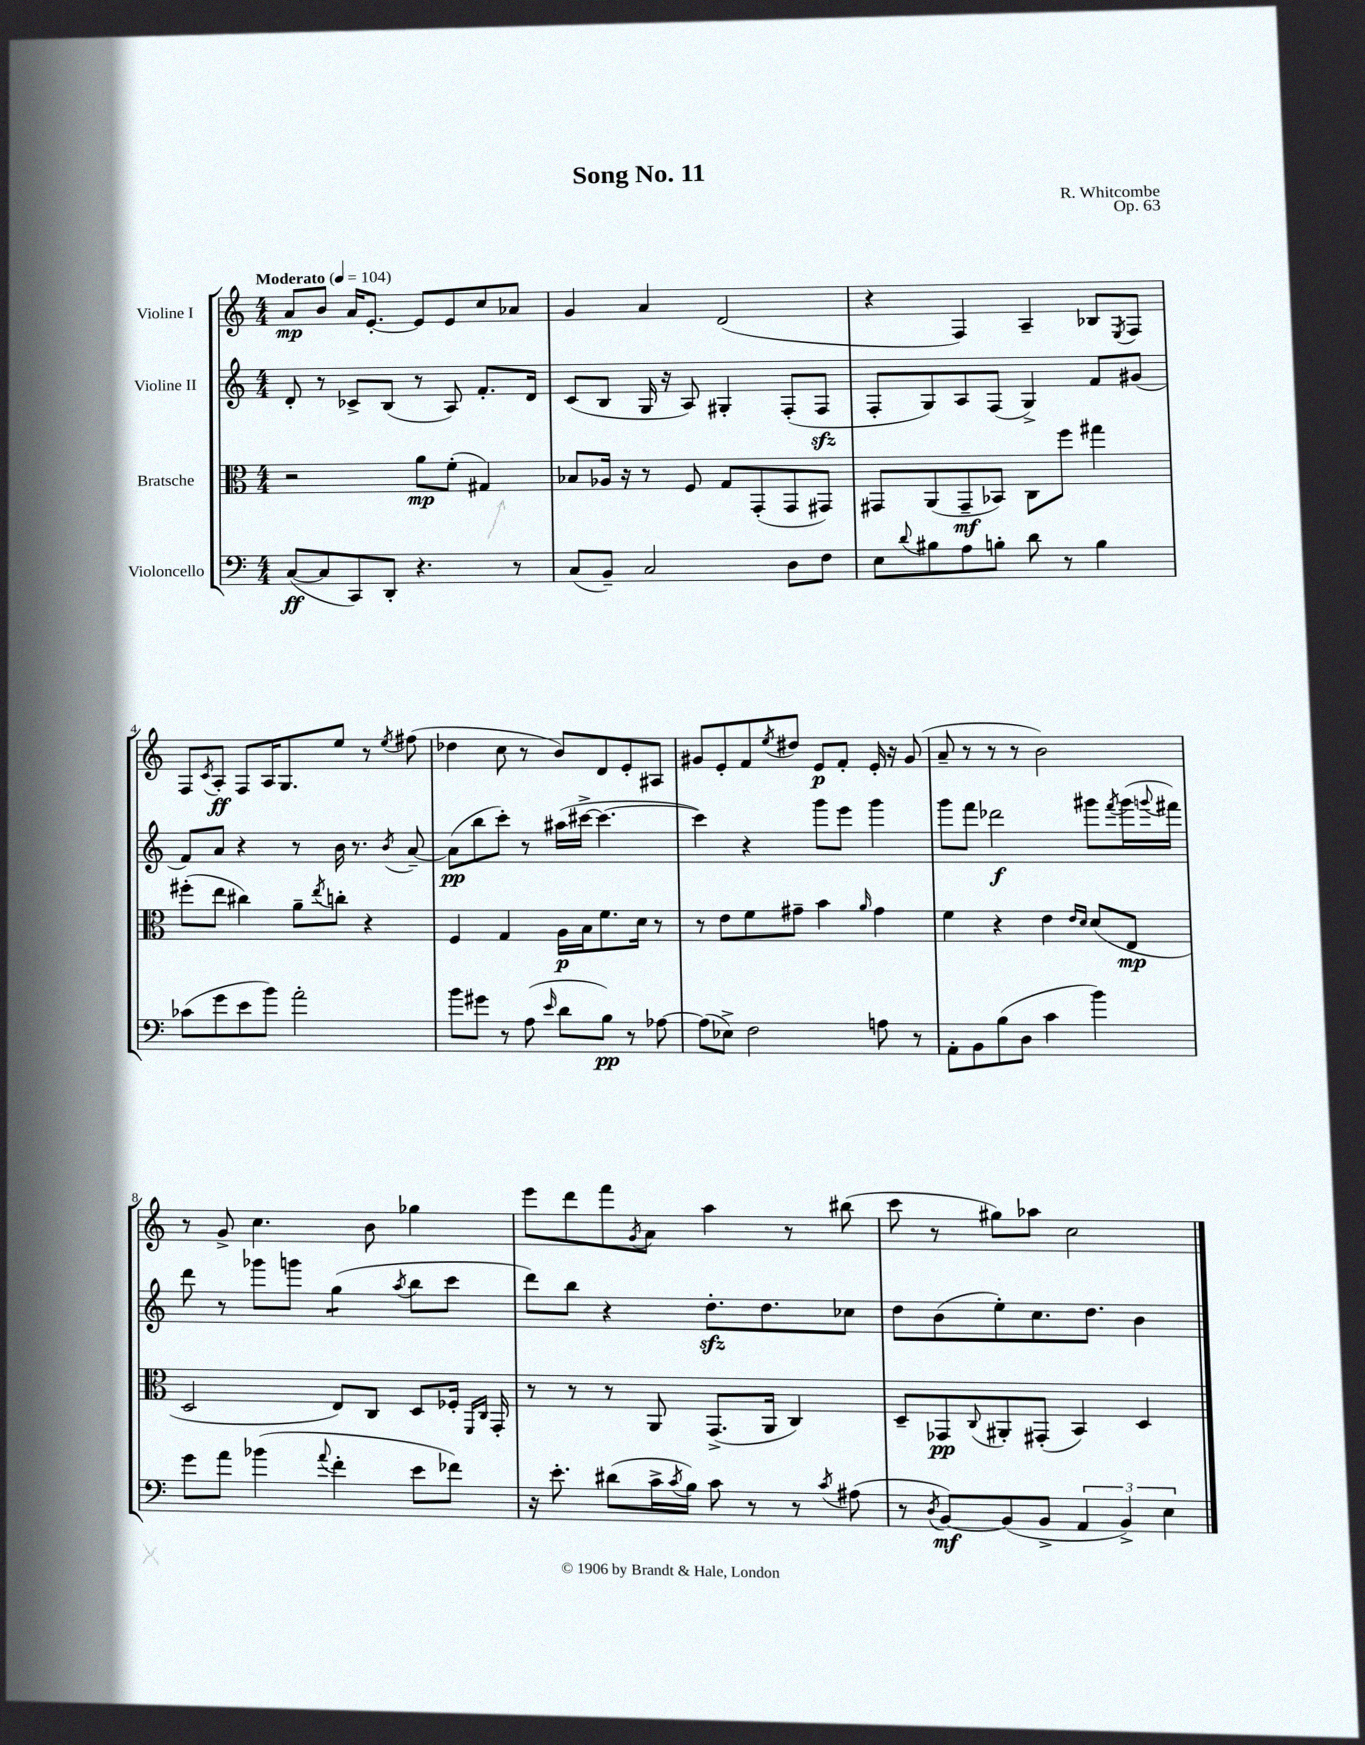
\header { title = "Song No. 11" composer = "R. Whitcombe" opus = "Op. 63" }
<<
\new StaffGroup <<
\new Staff = "s0" \with { instrumentName = "Violine I" } {
    \clef treble \key c \major \numericTimeSignature \time 4/4 \tempo "Moderato" 4 = 104
    a'8\mp b'8 a'16 e'8.~-. e'8 e'8 c''8 aes'8 |
    g'4 a'4 d'2( |
    r4 f4) a4-- bes8 \acciaccatura { e8 } f8 |
    f8 \acciaccatura { c'8 } a8-.\ff f8 a16 g8. e''8 r8 \acciaccatura { e''8 } fis''8( |
    des''4 c''8 r8 b'8) d'8 e'8-. ais8 |
    gis'8 e'8-. f'8 \acciaccatura { e''8 } dis''8 e'8\p f'8-. e'16-. r16 gis'8( |
    a'8-- r8 r8 r8 b'2) |
    r8 g'8-> c''4. b'8 ges''4 |
    e'''8 d'''8 f'''8 \acciaccatura { g'8 } a'8 a''4 r8 bis''8( |
    c'''8 r8 gis''8) aes''8 c''2 \bar "|." |
}
\new Staff = "s1" \with { instrumentName = "Violine II" } {
    \clef treble \key c \major \numericTimeSignature \time 4/4
    d'8-. r8 ces'8-> b8( r8 a8) f'8.-. d'16 |
    c'8( b8 g16 r16 a8) gis4-. f8-.( f8\sfz |
    f8-. g8) a8 f8( g4->) f'8 gis'8( |
    f'8) a'8 r4 r8 b'16 r8. \acciaccatura { b'8 } a'8~-- |
    a'8\pp( b''8 c'''8-.) r8 ais''16( cis'''16~-> cis'''4.~ |
    cis'''4) r4 g'''8 e'''8 g'''4 |
    g'''8 f'''8 des'''2\f gis'''8 \acciaccatura { f'''8 } gis'''16( \appoggiatura { g'''8 } fis'''16) |
    d'''8 r8 ges'''8 g'''8 g''4:8( \acciaccatura { a''8 } b''8 c'''8 |
    d'''8) b''8 r4 d''8.-.\sfz d''8. ces''8 |
    d''8 b'8( e''8-.) c''8. d''8. b'4 \bar "|." |
}
\new Staff = "s2" \with { instrumentName = "Bratsche" } {
    \clef alto \key c \major \numericTimeSignature \time 4/4
    r2 a'8\mp f'8-.( gis4) |
    bes8 aes16 r16 r8 f8 g8 g,8-.( g,8 gis,8) |
    gis,8 a,8( gis,8--\mf bes,8) c8 f''8 gis''4 |
    fis''8-.( e''8 cis''4) a'8-- \acciaccatura { e''8 } c''8-. r4 |
    f4 g4 a16\p b16 f'8. d'16 r8 |
    r8 e'8 f'8 gis'8-- b'4 \grace { a'16 } gis'4 |
    f'4 r4 e'4 \grace { e'16 d'16 } d'8( e8\mp |
    d2 e8) c8 d8 fes16-. \grace { f,16 c16 } g,16-. |
    r8 r8 r8 a,8 g,8.->( a,16 c4) |
    d8-- ges,8\pp \appoggiatura { c8 } ais,8-. gis,8-.( b,4) d4 \bar "|." |
}
\new Staff = "s3" \with { instrumentName = "Violoncello" } {
    \clef bass \key c \major \numericTimeSignature \time 4/4
    c8~\ff( c8 c,8) d,8-. r4. r8 |
    c8( b,8--) c2 d8 f8 |
    e8 \appoggiatura { d'8 } bis8 a8 b8-. d'8 r8 b4 |
    ces'8( g'8 e'8 b'8) a'2-. |
    b'8 gis'8 r8 a8( \grace { e'16 } d'8 b8\pp) r8 aes8~ |
    aes8( ees8->) f2 a8 r8 |
    a,8-. b,8 b8( d8 c'4 b'4) |
    g'8 a'8 bes'4( \appoggiatura { a'8 } f'4-. e'8 fes'8) |
    r16 e'8.-. dis'8( c'16-> \acciaccatura { c'8 } b16) c'8 r8 r8 \acciaccatura { c'8 } ais8( |
    r8 \acciaccatura { d8 } b,8~\mf) b,8( b,8-> \tuplet 3/2 { a,4 b,4->) e4 } \bar "|." |
}
>>
>>
